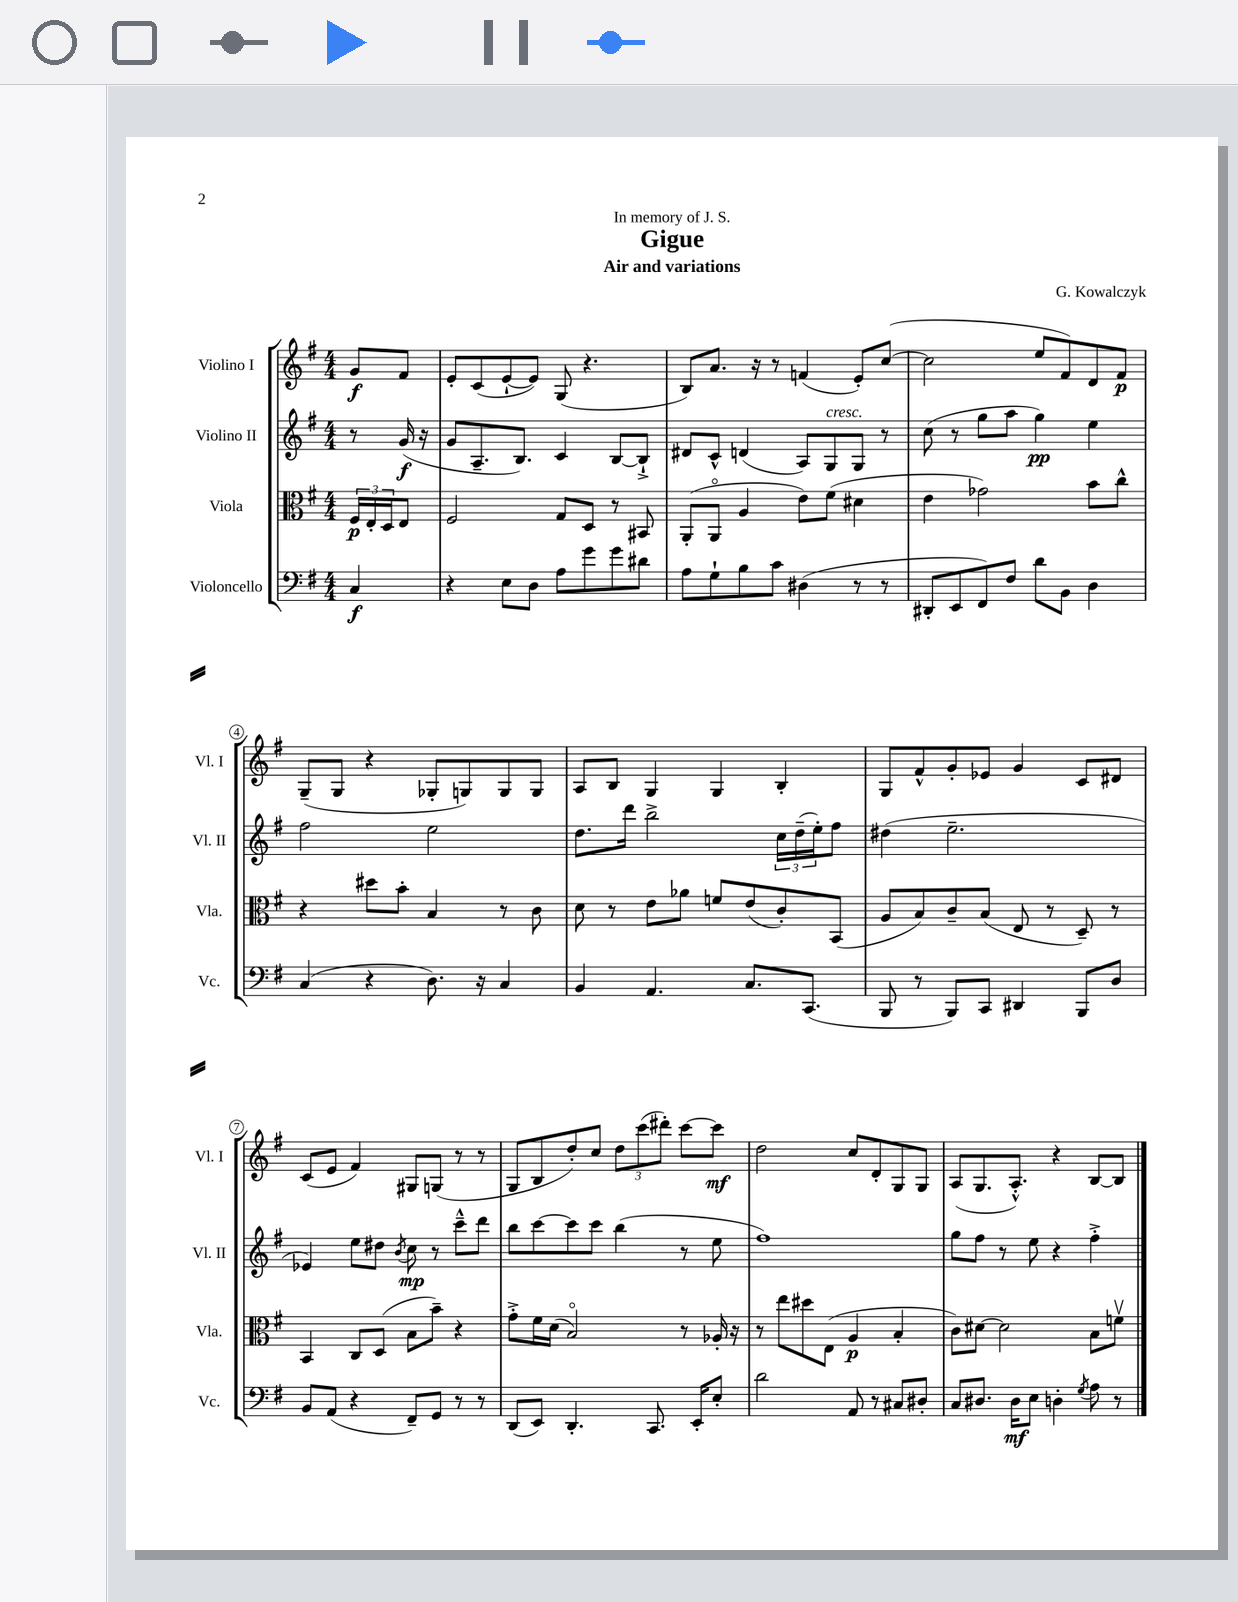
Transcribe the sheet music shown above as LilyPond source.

\header { title = "Gigue" composer = "G. Kowalczyk" subtitle = "Air and variations" dedication = "In memory of J. S." }
<<
\new StaffGroup <<
\new Staff = "s0" \with { instrumentName = "Violino I" shortInstrumentName = "Vl. I" } {
    \clef treble \key g \major \numericTimeSignature \time 4/4 \partial 4
    g'8\f fis'8 |
    e'8-. c'8( e'8~-! e'8) g8( r4. |
    b8) a'8. r16 r8 f'4( e'8-.) c''8~( |
    c''2 e''8 fis'8) d'8 fis'8\p |
    g8--( g8 r4 ges8-. g8) g8 g8 |
    a8 b8 g4 g4 b4-. |
    g8 fis'8-^ g'8-. ees'8 g'4 c'8 dis'8 |
    c'8( e'8 fis'4) gis8 g8( r8 r8 |
    g8 b8 d''8-.) c''8 \tuplet 3/2 { d''8 c'''8( dis'''8-.) } c'''8~ c'''8\mf |
    d''2 c''8 d'8-. g8 g8 |
    a8( g8. a8.-.-^) r4 b8~ b8 \bar "|." |
}
\new Staff = "s1" \with { instrumentName = "Violino II" shortInstrumentName = "Vl. II" } {
    \clef treble \key g \major \numericTimeSignature \time 4/4 \partial 4
    r8 g'16\f( r16 |
    g'8 a8.-- b8.) c'4 b8~ b8-!-> |
    dis'8 c'8-^ d'4( a8) g8^\markup { \italic "cresc." } g8 r8 |
    c''8( r8 g''8 a''8 g''4\pp) e''4 |
    fis''2 e''2 |
    d''8. d'''16 b''2-> \tuplet 3/2 { c''16 d''16--( e''16-.) } fis''8 |
    dis''4( e''2.-- |
    ees'4) e''8 dis''8 \acciaccatura { b'8 } c''8\mp r8 c'''8---^ d'''8 |
    b''8 c'''8~ c'''8 c'''8 b''4( r8 e''8 |
    fis''1) |
    g''8 fis''8 r8 e''8 r4 fis''4-.-> \bar "|." |
}
\new Staff = "s2" \with { instrumentName = "Viola" shortInstrumentName = "Vla." } {
    \clef alto \key g \major \numericTimeSignature \time 4/4 \partial 4
    \tuplet 3/2 { fis16\p e16-. d16 } e8 |
    fis2 g8 d8 r8 bis,8 |
    a,8-.( a,8\flageolet a4 e'8) fis'8( dis'4 |
    e'4 ges'2) b'8 c''8-^ |
    r4 dis''8 b'8-. b4 r8 c'8 |
    d'8 r8 e'8 aes'8 f'8 e'8( c'8-.) b,8( |
    a8 b8) c'8-- b8( e8 r8 d8--) r8 |
    b,4 c8 d8( b8 b'8--) r4 |
    g'8-.-> fis'16 d'16( b2\flageolet) r8 aes16-. r16 |
    r8 e''8 dis''8 e8( a4\p b4-. |
    c'8) dis'8~ dis'2 b8 f'8\upbow \bar "|." |
}
\new Staff = "s3" \with { instrumentName = "Violoncello" shortInstrumentName = "Vc." } {
    \clef bass \key g \major \numericTimeSignature \time 4/4 \partial 4
    c4\f |
    r4 e8 d8 a8 g'8 g'8 dis'8 |
    a8 g8-! b8 c'8 dis4( r8 r8 |
    dis,8-. e,8 fis,8) fis8 d'8 b,8 d4 |
    c4( r4 d8.) r16 c4 |
    b,4 a,4. c8. c,8.( |
    b,,8 r8 b,,8) c,8 dis,4 b,,8 d8 |
    b,8 a,8( r4 fis,8--) g,8 r8 r8 |
    d,8( e,8) d,4.-. c,8. e,16-. e8-. |
    d'2 a,8 r8 cis8 dis8-. |
    c8 dis8. dis16\mf e8 d4-. \acciaccatura { g8 } a8 r8 \bar "|." |
}
>>
>>
\layout { \context { \Score \override BarNumber.stencil = #(make-stencil-circler 0.1 0.3 ly:text-interface::print) } }
